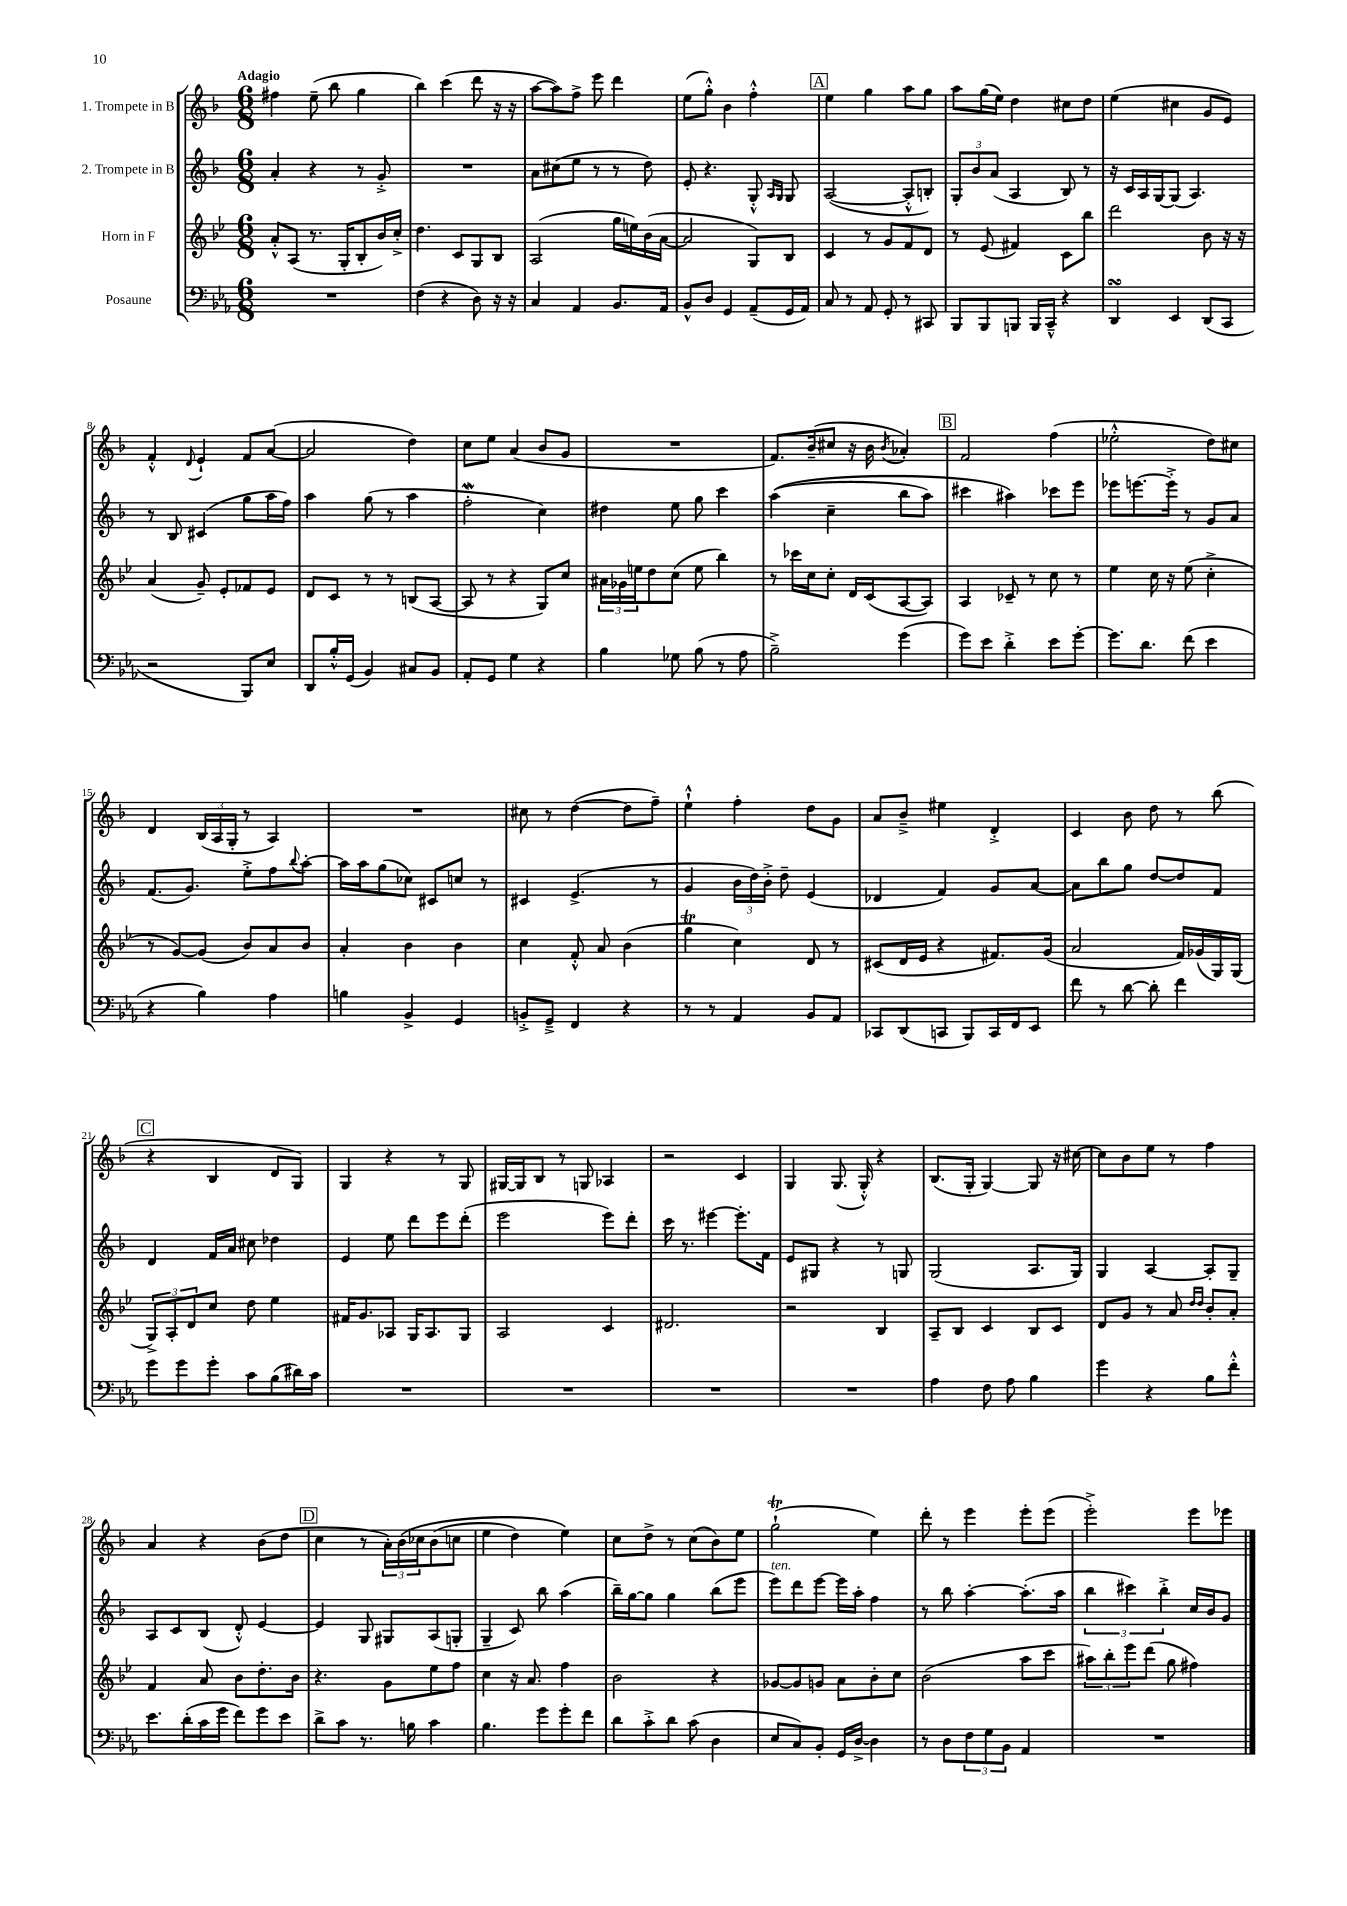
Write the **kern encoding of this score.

**kern	**kern	**kern	**kern
*staff4	*staff3	*staff2	*staff1
*clefF4	*clefG2	*clefG2	*clefG2
*k[b-e-a-]	*k[b-e-]	*k[b-]	*k[b-]
*M6/8	*M6/8	*M6/8	*M6/8
2.r	8a'^^/L	4a'/	4ff#\
.	(8A/J	.	.
.	8.r	4r	(8ee~\
.	.	.	8bb-\
.	16G'/LK	.	.
.	8B-'/	8r	4gg\
.	16b-/L)	8g'^/	.
.	16cc'^/JJ	.	.
=	=	=	=
(4F\	4.dd\	2.r	4bb-\)
4r	.	.	(4ccc\
.	8c/L	.	.
8D\)	8G/	.	8ddd\
16r	8B-/J	.	16r
16r	.	.	16r
=	=	=	=
4C/	(2A/	8a\L	[8aa\L
.	.	(8cc#\	8aa\])
4AA-/	.	8ee\J	8ff^\J
.	.	8r	8eee\
8.BB-/L	16gg\LL	8r	4ddd\
.	16ee\)	.	.
.	(16b-\	8dd\)	.
16AA-/Jk	[16a\JJ	.	.
=	=	=	=
8BB-^^/L	2a/]	8e'/	(8ee\L
8D/J	.	4.r	8gg'^^\J)
4GG/	.	.	4b-\
(8AA-~/L	8G/L)	8G'^^/	4ff'^^\
.	.	16qqA/LL	.
.	.	16qqG/JJ	.
16GG/L	8B-/J	8G/	.
16AA-/JJ)	.	.	.
=	=	=	=
8C/	4c/	([2A/	4ee\
8r	.	.	.
8AA-/	8r	.	4gg\
8GG'/	8g/L	.	.
8r	8f/	8A'^^/]L	8aa\L
8CC#/	8d/J	8B'/J)	8gg\J
=	=	=	=
8BBB-/L	8r	12G'/L	8aa\L
.	.	12b-/	.
8BBB-/	(8e-/	.	(16gg\L
.	.	(12a/J	.
.	.	.	16ee\JJ)
8BBB/J	4f#/)	4A/	4dd\
16BBB/LL	.	.	.
16CC~^^/JJ	.	.	.
4r	8c\L	8B-/)	8cc#\L
.	8bb-\J	8r	8dd\J
=	=	=	=
4DD/	2ddd\	16r	(4ee\
.	.	16c/LL	.
.	.	16A/	.
.	.	[16G/J	.
4EE-/	.	(8G/]J	4cc#\
.	.	4.A/)	.
(8DD/L	8b-\	.	8g/L
8CC/J	16r	.	8e/J)
.	16r	.	.
=	=	=	=
2r	(4a/	8r	4f'^^/
.	.	8B-/	.
.	.	.	8qqd/
.	8g~/)	(4c#/	4e`/
.	8e-'/L	.	.
8BBB-/L)	8f-/	8gg\L	8f/L
8E-/J	8e-/J	16aa\L	([8a/J
.	.	16ff\JJ)	.
=	=	=	=
8DD/L	8d/L	4aa\	2a/]
16B-'^^/L	8c/J	.	.
(16GG/JJ	.	.	.
4BB-/)	8r	(8gg\	.
.	8r	8r	.
8C#/L	(8B/L	4aa\	4dd\)
8BB-/J	[8A/J	.	.
=	=	=	=
8AA-'/L	8A/]	2ff'\	8cc\L
8GG/J	8r	.	8ee\J
4G\	4r	.	(4a/
4r	8G/L)	4cc\)	8b-/L
.	8cc/J	.	8g/J
=	=	=	=
4B-\	24a#\LL	4dd#\	2.r
.	24g-\	.	.
.	24ee\J	.	.
.	8dd\	.	.
8G-\	(8cc\J	8ee\	.
(8B-\	8ee\	8gg\	.
8r	4bb-\)	4ccc\	.
8A-\	.	.	.
=	=	=	=
2B-~^\)	8r	&((4aa\	8.f/L)
.	16ccc-\LL	.	.
.	16cc\J	.	(16b-~/k
.	8cc'\J	4cc~\	8cc#/J
.	16d/LL	.	16r
.	(16c/J	.	16b-\
.	.	.	8qb-/
(4g\	[8A/	8bb-\L	4a-'/)
.	8A/]J)	8aa\J)	.
=	=	=	=
8g\L)	4A/	4ccc#\	2f/
8e-\J	.	.	.
4d'^\	8c-~/	4aa#\&)	.
.	8r	.	.
8e-\L	8cc\	8ccc-\L	(4ff\
[8g'\J	8r	8eee\J	.
=	=	=	=
8.g\]L	4ee-\	8eee-\L	2ee-'^^\
.	.	[8.eee\	.
8.d\J	.	.	.
.	16cc\	.	.
.	16r	16eee'^\]Jk	.
(8f\	(8ee-\	8r	.
4e-\	4cc'^\	8g/L	8dd\L)
.	.	8a/J	8cc#\J
=	=	=	=
4r	8r	(8.f/L	4d/
.	[8g/L)	.	.
.	.	8.g/J)	.
4B-\)	(8g/]J	.	(24B-/LL
.	.	.	24A/
.	.	.	24G'/JJ
.	8b-/L)	8ee'^\L	8r
4A-\	8a/	8ff\	4A/)
.	.	8qqbb-/	.
.	8b-/J	[8aa'\J	.
=	=	=	=
4B\	4a'/	16aa\]LL	2.r
.	.	16aa\J	.
.	.	(8gg\	.
4BB-^/	4b-\	8cc-\J)	.
.	.	8c#/L	.
4GG/	4b-\	8cc/J	.
.	.	8r	.
=	=	=	=
8BB'^/L	4cc\	4c#/	8cc#\
8GG~^/J	.	.	8r
4FF/	8f'^^/	(4.e^/	([4dd\
.	8a/	.	.
4r	(4b-\	.	8dd\]L
.	.	8r	8ff~\J)
=	=	=	=
8r	4gg\	4g/	4ee`^^\
8r	.	.	.
4AA-/	4cc\)	24b-\LL	4ff'\
.	.	24dd\)	.
.	.	24b-'^\JJ	.
.	.	8dd~\	.
8BB-/L	8d/	(4e/	8dd\L
8AA-/J	8r	.	8g\J
=	=	=	=
8CC-/L	(8c#/L	4d-/	8a/L
(8DD/	16d/L	.	8b-~^/J
.	16e-/JJ	.	.
8CC/J	4r	4f/)	4ee#\
8BBB-/L)	.	.	.
16CC/L	8.f#/L)	8g/L	4d'^/
16FF/J	.	.	.
8EE-/J	.	[8a/J	.
.	(16g/Jk	.	.
=	=	=	=
8f\	2a/	8a\]L	4c/
8r	.	8bb-\	.
[8d\	.	8gg\J	8b-\
8d'\]	.	[8dd/L	8dd\
4f\	16f/LL)	8dd/]	8r
.	(16g-/	.	.
.	16G/)	8f/J	(8bb-\
.	(16G/JJ	.	.
=	=	=	=
8g\L	12G^/L)	4d/	4r
.	12A'/	.	.
8g\	.	.	.
.	12d/	.	.
8g'\J	8cc/J	16f/LL	4B-/
.	.	16a/JJ	.
8c\L	8dd\	8cc#\	.
(8B-\	4ee-\	4dd-\	8d/L
16d#\L)	.	.	8G/J)
16c\JJ	.	.	.
=	=	=	=
2.r	16f#/LK	4e/	4G/
.	8.g/	.	.
.	8A-/J	8ee\	4r
.	16G/LK	8ddd\L	.
.	8.A-/	.	.
.	.	8eee\	8r
.	8G/J	(8ddd'\J	8G/
=	=	=	=
2.r	2A/	2eee\	[16G#/LL
.	.	.	16G#/]J
.	.	.	8B-/J
.	.	.	8r
.	.	.	8G/
.	4c/	8eee\L)	4A-/
.	.	8ddd'\J	.
=	=	=	=
2.r	2.d#/	16ccc\	2r
.	.	8.r	.
.	.	[4eee#\	.
.	.	8.eee#'\]L	4c/
.	.	16f\Jk	.
=	=	=	=
2.r	2r	8e/L	4G/
.	.	8G#/J	.
.	.	4r	(8.G/
.	.	.	16G'^^/)
.	4B-/	8r	4r
.	.	8G/	.
=	=	=	=
4A-\	8A~/L	(2G/	(8.B-/L
.	8B-/J	.	.
.	.	.	16G'/Jk
8F\	4c/	.	[4G/)
8A-\	.	.	.
4B-\	8B-/L	8.A/L	8G/]
.	8c/J	.	16r
.	.	16G/Jk)	[16cc#\
=	=	=	=
4g\	8d/L	4G/	8cc#\]L
.	8g/J	.	8b-\
4r	8r	[4A/	8ee\J
.	8a/	.	8r
.	16qqdd/LL	.	.
.	16qqdd/JJ	.	.
8B-\L	8b-'/L	8A'/]L	4ff\
8f'^^\J	8a'/J	8G~/J	.
=	=	=	=
8.e-\L	4f/	8A/L	4a/
.	.	8c/	.
(16d'\L	.	.	.
16c\	8a/	(8B-/J	4r
16g\JJ	.	.	.
8f\L)	8b-\L	8d'^^/)	.
8g\	8.dd'\	[4e/	(8b-\L
8e-\J	.	.	8dd\J
.	16b-\Jk	.	.
=	=	=	=
8d^\L	4.r	4e/]	4cc\
8c\J	.	.	.
8.r	.	8G/	8r
.	8g\L	8G#/L	24a'\LL)
.	.	.	&(24b-\
16B\	.	.	.
.	.	.	24cc-\J
4c\	8ee-\	(8A/	(8b-\
.	8ff\J	8G'/J	8cc\J
=	=	=	=
4.B-\	4cc\	4G~/	4ee\
.	16r	8c/)	4dd\)
.	8.a/	.	.
8g\L	.	8bb-\	.
8g'\	4ff\	(4aa\	4ee\&)
8f\J	.	.	.
=	=	=	=
8d\L	2b-\	16bb-~\LL)	8cc\L
.	.	[16gg\J	.
8c'^\	.	8gg\]J	8dd^\J
8d\J	.	4gg\	8r
(8c\	.	.	(8cc\L
4D\	4r	(8bb-\L	8b-\)
.	.	8eee\J	8ee\J
=	=	=	=
8E-/L	[8g-/L	8eee\L)	(2gg`\
8C/)	8g-/]	8ddd\	.
8BB-'/J	8g/J	[8eee\J	.
16GG/LL	8a\L	16eee\]LL	.
[16D^/JJ	.	16aa'\JJ	.
4D\]	8b-'\	4ff\	4ee\)
.	8cc\J	.	.
=	=	=	=
8r	(2b-\	8r	8ddd'\
8D\L	.	8bb-\	8r
12F\	.	[4aa'\	4eee\
12G\	.	.	.
12BB-\J	.	.	.
4AA-/	8aa\L	(8.aa'\]L	8eee'\L
.	8ccc\J	.	(8eee\J
.	.	16aa\Jk	.
=	=	=	=
2.r	12aa#\L)	6bb-\	2eee'^\)
.	12bb-'\	.	.
.	12eee-\	6ccc#\)	.
.	(8ddd\J	.	.
.	.	6bb-'^\	.
.	8gg\	.	.
.	4ff#\)	16cc/LL	8eee\L
.	.	16b-/J	.
.	.	8g/J	8eee-\J
==	==	==	==
*-	*-	*-	*-
